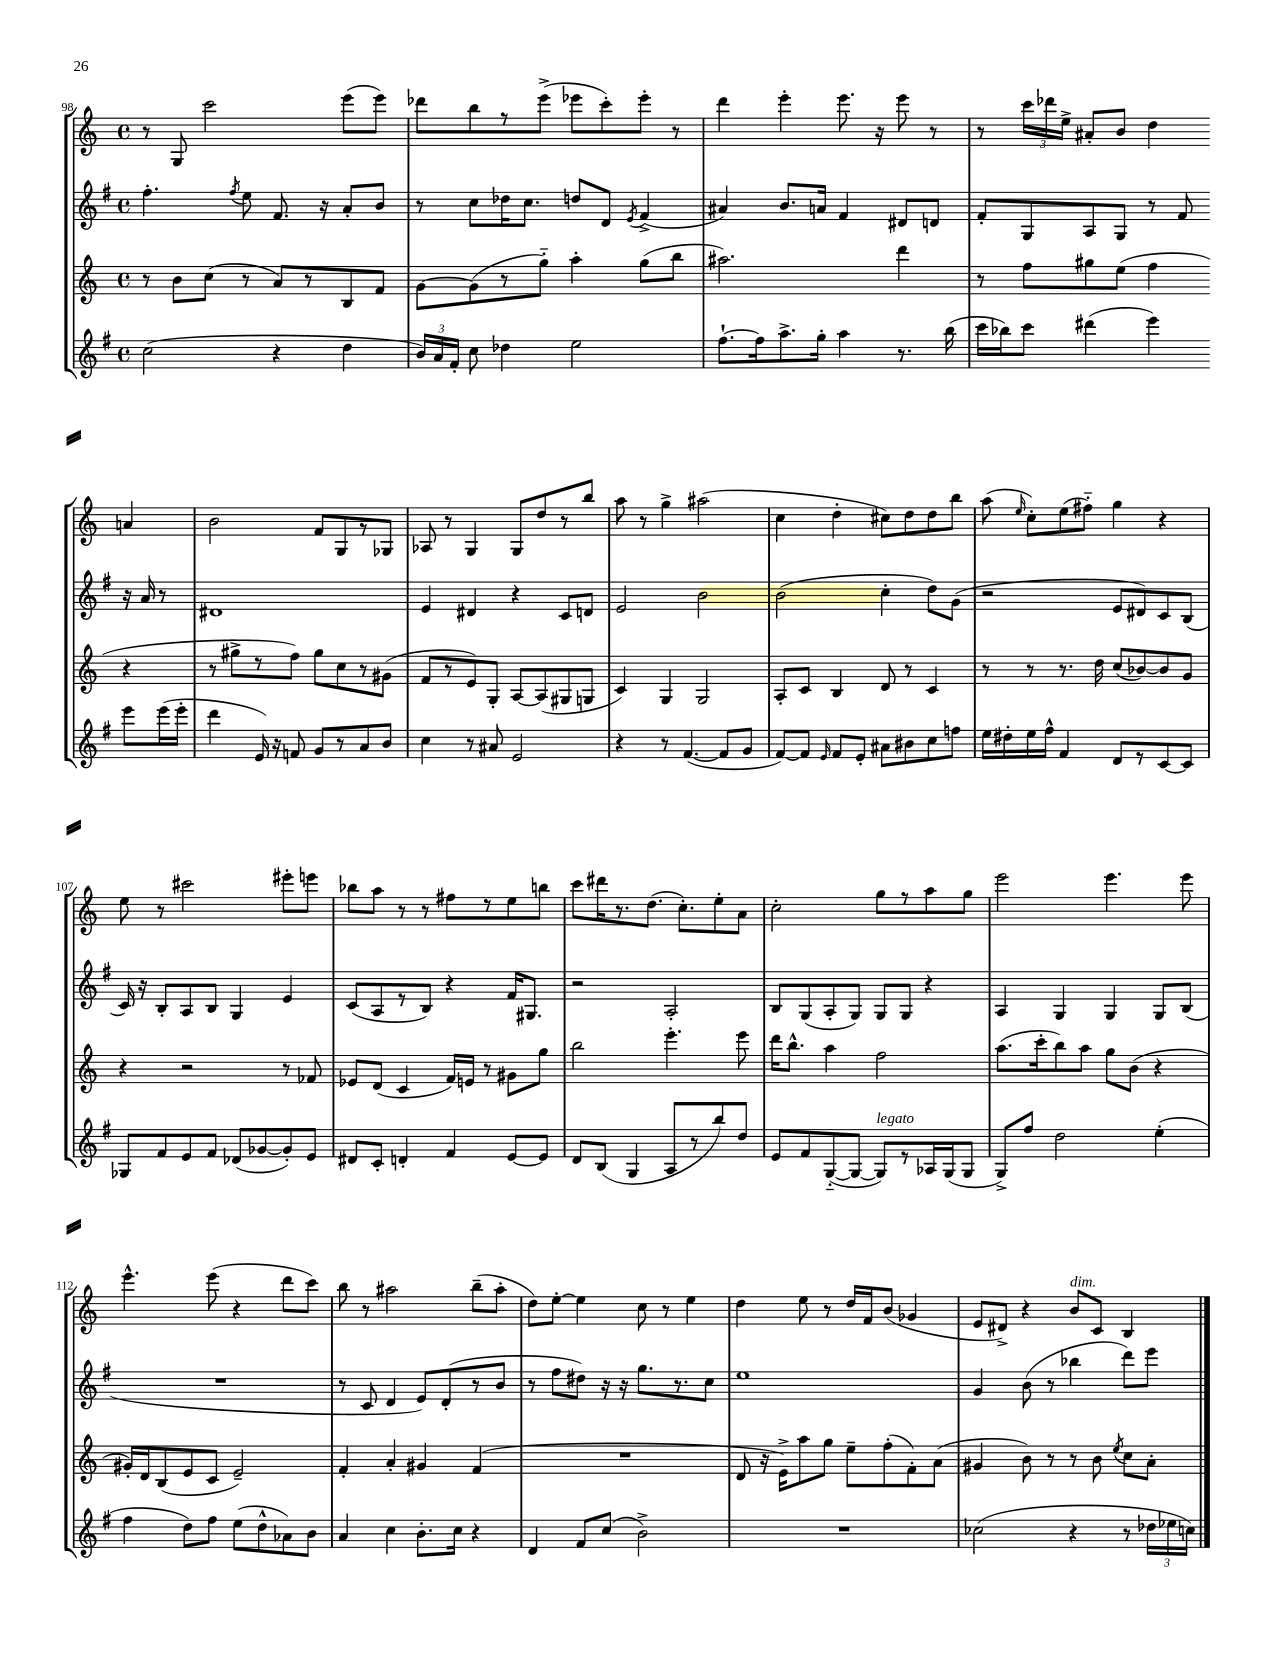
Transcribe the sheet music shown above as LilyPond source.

<<
\new StaffGroup <<
\new Staff = "s0" {
    \clef treble \key c \major \defaultTimeSignature \time 4/4
    \autoBeamOff r8 g8 c'''2 e'''8[( e'''8]) |
    des'''8[ b''8 r8 e'''8]->( ees'''8[ c'''8-.) ees'''8]-. r8 |
    d'''4 e'''4-. e'''8. r16 e'''8 r8 |
    r8 \tuplet 3/2 { c'''16[ des'''16 e''16]-> } ais'8[-. b'8] d''4 a'4 |
    b'2 f'8[ g8 r8 ges8] |
    aes8 r8 g4 g8[ d''8 r8 b''8] |
    a''8 r8 g''4-> ais''2( |
    c''4 d''4-. cis''8[) d''8 d''8 b''8] |
    a''8( \grace { e''16 } c''8[-.) e''8( fis''8]-_) g''4 r4 |
    e''8 r8 cis'''2 eis'''8[-. e'''8] |
    bes''8[ a''8] r8 r8 fis''8[ r8 e''8 b''8] |
    c'''8[ dis'''16 r8. d''8.]( c''8.[-.) e''8-. a'8] |
    c''2-. g''8[ r8 a''8 g''8] |
    e'''2 e'''4. e'''8 |
    e'''4.-^ e'''8( r4 d'''8[ c'''8]) |
    b''8 r8 ais''2 b''8[--( ais''8]-. |
    d''8[) e''8]~-. e''4 c''8 r8 e''4 |
    d''4 e''8 r8 d''16[ f'16 b'8]( ges'4 |
    e'8[ dis'8]->) r4 b'8[^\markup { \italic "dim." } c'8] b4 \bar "|." |
}
\new Staff = "s1" {
    \clef treble \key g \major \defaultTimeSignature \time 4/4
    \autoBeamOff fis''4.-. \acciaccatura { fis''8 } e''8 fis'8. r16 a'8[-. b'8] |
    r8 c''8[ des''16 c''8.] d''8[ d'8] \acciaccatura { e'8 } fis'4->( |
    ais'4) b'8.[ a'16] fis'4 dis'8[ d'8] |
    fis'8[-. g8 a8 g8] r8 fis'8 r16 a'16 r8 |
    dis'1 |
    e'4 dis'4 r4 c'8[ d'8] |
    e'2 b'2 |
    b'2( c''4-. d''8[) g'8]( |
    r2 e'8[ dis'8) c'8 b8]( |
    c'16) r16 b8[-. a8 b8] g4 e'4 |
    c'8[( a8 r8 b8]) r4 fis'16[ gis8.] |
    r2 a2-. |
    b8[ g8( a8-. g8]) g8[ g8] r4 |
    a4 g4 g4 g8[ b8]( |
    R1 |
    r8 c'8 d'4 e'8[) d'8-.( r8 b'8] |
    r8 fis''8[ dis''8]) r16 r16 g''8.[ r8. c''8] |
    e''1 |
    g'4 b'8( r8 bes''4 d'''8[) e'''8] \bar "|." |
}
\new Staff = "s2" {
    \clef treble \key c \major \defaultTimeSignature \time 4/4
    \autoBeamOff r8 b'8[ c''8]( r8 a'8[) r8 b8 f'8] |
    g'8[~ g'8( r8 g''8]-_) a''4-. g''8[( b''8] |
    ais''2.) d'''4 |
    r8 f''8[ gis''8 e''8]( f''4 r4 |
    r8 gis''8[-> r8 f''8]) gis''8[ c''8 r8 gis'8]( |
    f'8[ r8 e'8) g8]-. a8[~ a8( gis8 g8] |
    c'4) g4 g2 |
    a8[-. c'8] b4 d'8 r8 c'4 |
    r8 r8 r8. d''16 c''8[( bes'8~) bes'8 g'8] |
    r4 r2 r8 fes'8 |
    ees'8[ d'8]( c'4 f'16[) e'16] r8 gis'8[ g''8] |
    b''2 e'''4.-. e'''8 |
    d'''16[ b''8.]-^ a''4 f''2 |
    a''8.[( c'''16-. b''8) a''8] g''8[ b'8]( r4 |
    gis'16[-.) d'16 b8( e'8 c'8] e'2--) |
    f'4-. a'4-. gis'4 f'4( |
    R1 |
    d'8 r16 e'16[->) a''8 g''8] e''8[-- f''8-.( f'8-.) a'8]( |
    gis'4 b'8) r8 r8 b'8 \acciaccatura { e''8 } c''8[ a'8]-. \bar "|." |
}
\new Staff = "s3" {
    \clef treble \key g \major \defaultTimeSignature \time 4/4
    \autoBeamOff c''2( r4 d''4 |
    \tuplet 3/2 { b'16[) a'16 fis'16]-. } c''8 des''4 e''2 |
    fis''8.[~-! fis''16 a''8.-> g''16]-. a''4 r8. b''16( |
    c'''16[ bes''16) c'''8] dis'''4( e'''4) e'''8[ e'''16( e'''16]-. |
    d'''4 e'16) r16 f'8 g'8[ r8 a'8 b'8] |
    c''4 r8 ais'8 e'2 |
    r4 r8 fis'4.~( fis'8[ g'8] |
    fis'8[~) fis'8] \grace { e'16 } fis'8[ e'8]-. ais'8[ bis'8 c''8 f''8] |
    e''16[ dis''16-. e''16 fis''16]-^ fis'4 d'8[ r8 c'8~ c'8] |
    ges8[ fis'8 e'8 fis'8] des'8[( ges'8~ ges'8-.) e'8] |
    dis'8[ c'8]-. d'4-. fis'4 e'8[~ e'8] |
    d'8[ b8]( g4 a8[ r8 b''8) d''8] |
    e'8[ fis'8 g8~-_( g8]~ g8[^\markup { \italic "legato" }) r8 aes16 g16( g8] |
    g8[->) fis''8] d''2 e''4-.( |
    fis''4 d''8[) fis''8] e''8[( d''8-^ aes'8) b'8] |
    a'4 c''4 b'8.[-. c''16] r4 |
    d'4 fis'8[ c''8]( b'2->) |
    R1 |
    ces''2( r4 r8 \tuplet 3/2 { des''16[ ees''16 c''16]) } \bar "|." |
}
>>
>>
\layout { \context { \Score currentBarNumber = #98 } }
